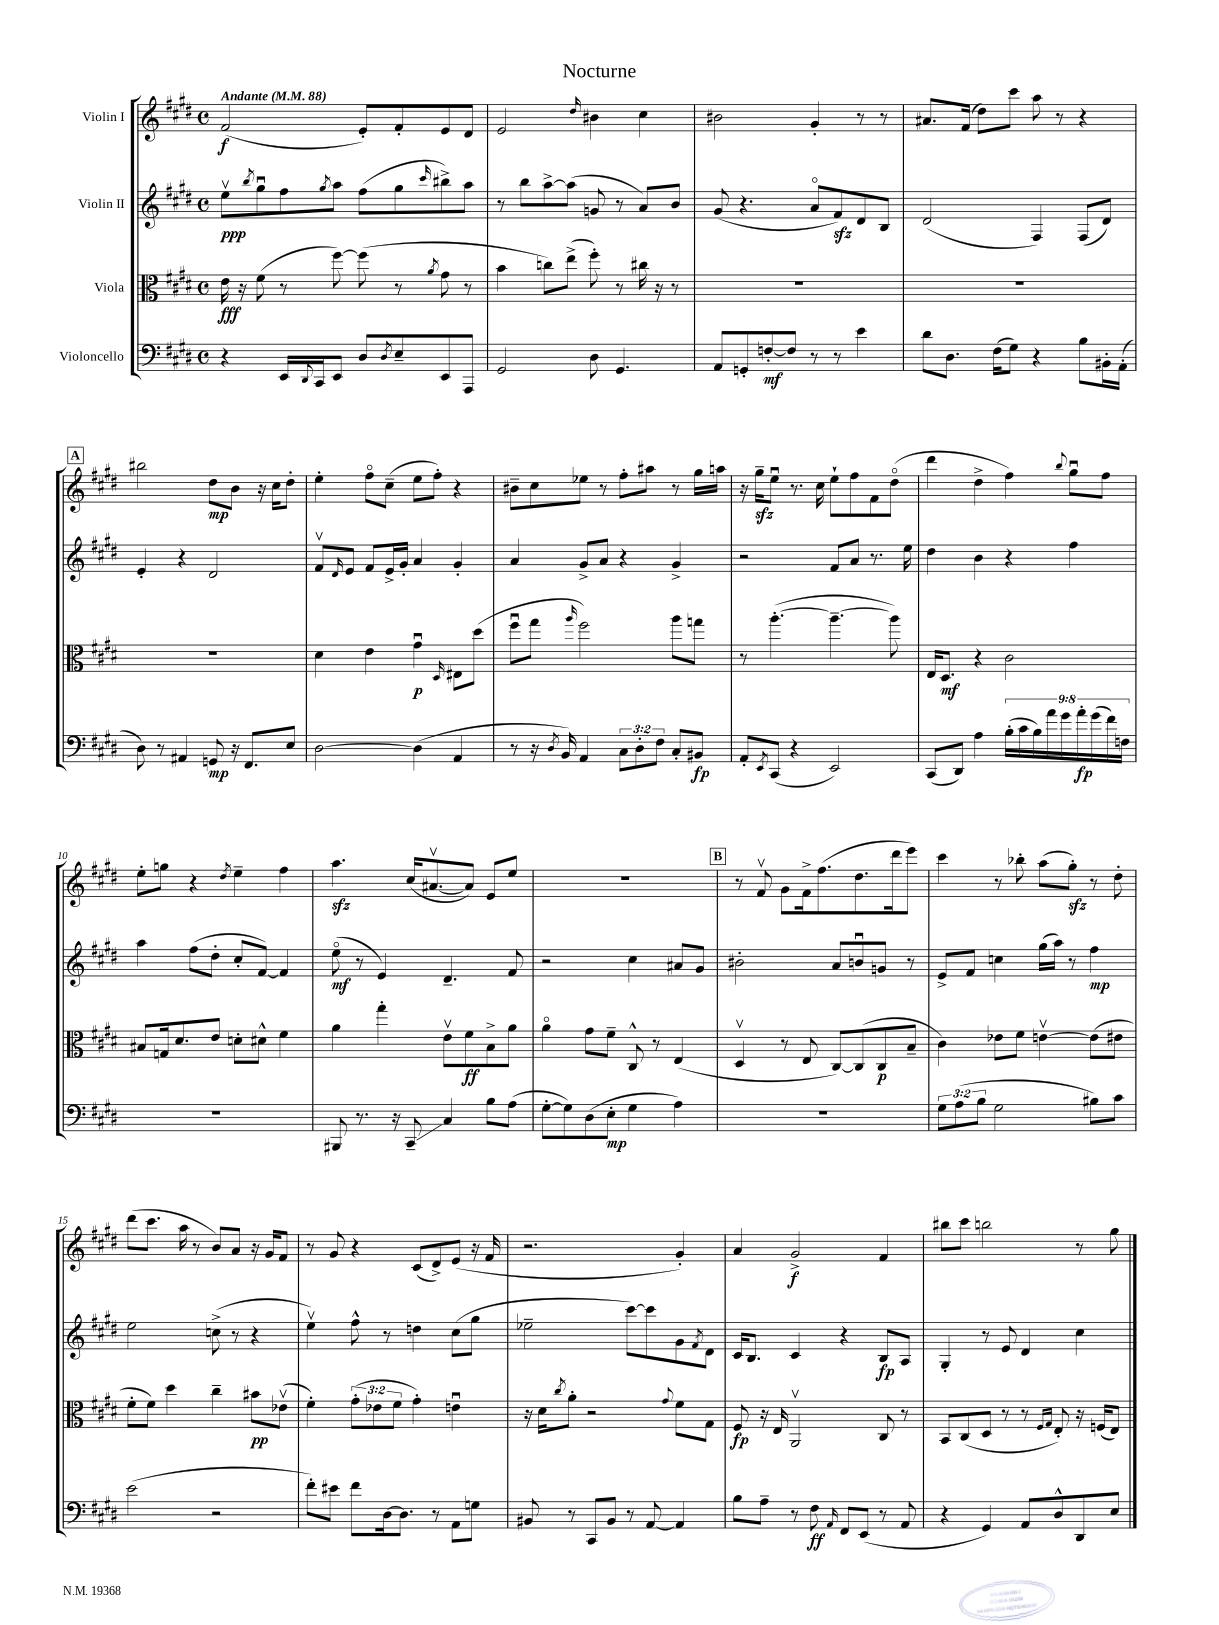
\header { title = "Nocturne" }
<<
\new StaffGroup <<
\new Staff = "s0" \with { instrumentName = "Violin I" } {
    \clef treble \key e \major \defaultTimeSignature \time 4/4 \tempo "Andante" 4 = 88
    fis'2\f( e'8-.) fis'8-. e'8 dis'8 |
    e'2 \grace { dis''16 } bis'4 cis''4 |
    bis'2 gis'4-. r8 r8 |
    ais'8. fis'16( dis''8) cis'''8 a''8 r8 r4 |
    \mark \markup { \box "A" } bis''2 dis''8\mp b'8 r16 cis''16 dis''8-. |
    e''4-. fis''8\flageolet cis''8--( e''8 fis''8-.) r4 |
    bis'8-- cis''8 ees''8 r8 fis''8-. ais''8 r8 gis''16 a''16 |
    r16 gis''16--\sfz e''8\downbow r8. cis''16 e''8-! fis''8 fis'8 dis''8\flageolet( |
    dis'''4 dis''4-> fis''4) \appoggiatura { b''8 } gis''8\downbow fis''8 |
    e''8-. g''8 r4 \acciaccatura { dis''8 } e''4-- fis''4 |
    a''4.\sfz cis''16( ais'8.~\upbow ais'8) e'8 e''8 |
    R1 |
    \mark \markup { \box "B" } r8 fis'8\upbow gis'8 fis'16-> fis''8.( dis''8. dis'''16 e'''8) |
    cis'''4 r8 bes''8-. a''8( gis''8-.\sfz) r8 dis''8-. |
    dis'''8( cis'''8. a''16 r8 b'8) a'8 r16 gis'16 fis'8 |
    r8 gis'8 r4 cis'8( dis'8->) e'8( r16 fis'16 |
    r2. gis'4-.) |
    a'4 gis'2->\f fis'4 |
    bis''8 cis'''8 b''2 r8 gis''8 \bar "|." |
}
\new Staff = "s1" \with { instrumentName = "Violin II" } {
    \clef treble \key e \major \defaultTimeSignature \time 4/4
    e''8\upbow\ppp \acciaccatura { b''8 } gis''8\downbow fis''8 \acciaccatura { gis''8 } a''8 fis''8( gis''8 \grace { cis'''16 } bis''8->) a''8 |
    r8 b''8 a''8~-> a''8( g'8 r8 a'8) b'8 |
    gis'8( r4. a'8\flageolet fis'8\sfz) dis'8 b8 |
    dis'2( fis4) fis8( dis'8) |
    \mark \markup { \box "A" } e'4-. r4 dis'2 |
    fis'8\upbow \grace { dis'16 } e'8 fis'8 e'16-> gis'16-. a'4 gis'4-. |
    a'4 gis'8-> a'8 r4 gis'4-> |
    r2 fis'8 a'8 r8. e''16 |
    dis''4 b'4 r4 fis''4 |
    a''4 fis''8( dis''8-. cis''8-. fis'8~) fis'4 |
    e''8\flageolet\mf( r8 e'4) dis'4.-- fis'8 |
    r2 cis''4 ais'8 gis'8 |
    \mark \markup { \box "B" } bis'2-. a'8 b'8\downbow g'8 r8 |
    e'8-> fis'8 c''4 gis''16( a''16) r8 fis''4\mp |
    e''2 c''8->( r8 r4 |
    e''4\upbow) fis''8-^ r8 d''4 cis''8( gis''8 |
    ees''2-- cis'''8~) cis'''8 gis'8 \acciaccatura { fis'8 } dis'8 |
    cis'16 b8. cis'4 r4 b8\fp a8 |
    gis4-. r8 e'8 dis'4 cis''4 \bar "|." |
}
\new Staff = "s2" \with { instrumentName = "Viola" } {
    \clef alto \key e \major \defaultTimeSignature \time 4/4 \override Staff.TupletNumber.text = #tuplet-number::calc-fraction-text
    e'16\fff r16 fis'8( r8 fis''8~) fis''8( r8 \acciaccatura { a'8 } gis'8 r8 |
    b'4 c''8) e''8->( fis''8-.) r8 cis''16 r16 r8 |
    R1 |
    R1 |
    \mark \markup { \box "A" } R1 |
    dis'4 e'4 gis'4\downbow\p \grace { dis16 } eis8 dis''8( |
    fis''8\downbow gis''8 \grace { a''16 } fis''2) a''8 g''8 |
    r8 a''4.~-.( a''4.~-- a''8) |
    e16 dis8.\mf r4 cis'2 |
    bis8 g16 dis'8. e'8 d'8-. dis'8-^ fis'4 |
    a'4 gis''4-. e'8\upbow fis'8\ff b8-> a'8 |
    a'4\flageolet gis'8 fis'8-- cis8-^ r8 e4( |
    \mark \markup { \box "B" } dis4\upbow r8 e8 cis8~) cis8( cis8\p b8-- |
    cis'4) ees'8 fis'8 e'4~\upbow e'8( eis'8 |
    fis'8-. fis'8) dis''4 cis''4-- bis'8\pp ees'8\upbow( |
    fis'4-.) \tuplet 3/2 { gis'8-.( ees'8 fis'8 } gis'4-.) e'4\downbow |
    r16 dis'16 \acciaccatura { cis''8 } a'8-. r2 \appoggiatura { gis'8 } fis'8 gis8 |
    fis8\fp r16 e16 a,2\upbow cis8 r8 |
    b,8 cis8( dis8 r8 r8 \grace { fis16 gis16 } e8-.) r16 f16( e8) \bar "|." |
}
\new Staff = "s3" \with { instrumentName = "Violoncello" } {
    \clef bass \key e \major \defaultTimeSignature \time 4/4 \override Staff.TupletNumber.text = #tuplet-number::calc-fraction-text
    r4 e,16 \appoggiatura { dis,8 } cis,16 e,8 dis8 \acciaccatura { dis8 } e8-- e,8 a,,8 |
    gis,2 dis8 gis,4. |
    a,8 g,8-. f8~-.\mf f8 r8 r8 e'4 |
    dis'8 dis8. fis16( gis8) r4 b8 bis,16-. a,16-.( |
    \mark \markup { \box "A" } dis8) r8 ais,4 g,8\mp r16 fis,8. e8 |
    dis2~ dis4( a,4 |
    r8 r16 \acciaccatura { dis8 } b,16) a,4 \tuplet 3/2 { cis8 dis8-. fis8 } cis8-. bis,8\fp |
    a,8-. \acciaccatura { e,8 } cis,8( r4 e,2) |
    cis,8( dis,8) a4 \tuplet 9/8 { b16-.( cis'16 b16) a'16 gis'16 a'16-.\fp gis'16( fis'16) f16 } |
    R1 |
    bis,,8 r8. r16 cis,8--\glissando cis4 b8 a8( |
    gis8~-. gis8) dis8( e8-.\mp gis4 a4) |
    \mark \markup { \box "B" } R1 |
    \tuplet 3/2 { gis8 a8( b8 } gis2 bis8) cis'8 |
    e'2( r2 |
    fis'8-.) eis'8 fis'8 dis16~ dis8. r8 a,8 g8 |
    bis,8 r8 cis,8 bis,8 r8 a,8~ a,4 |
    b8 a8-- r8 fis8\ff \grace { a,16 } fis,8 e,8( r8 a,8 |
    r4 gis,4) a,8 dis8-^ dis,8 e8 \bar "|." |
}
>>
>>
